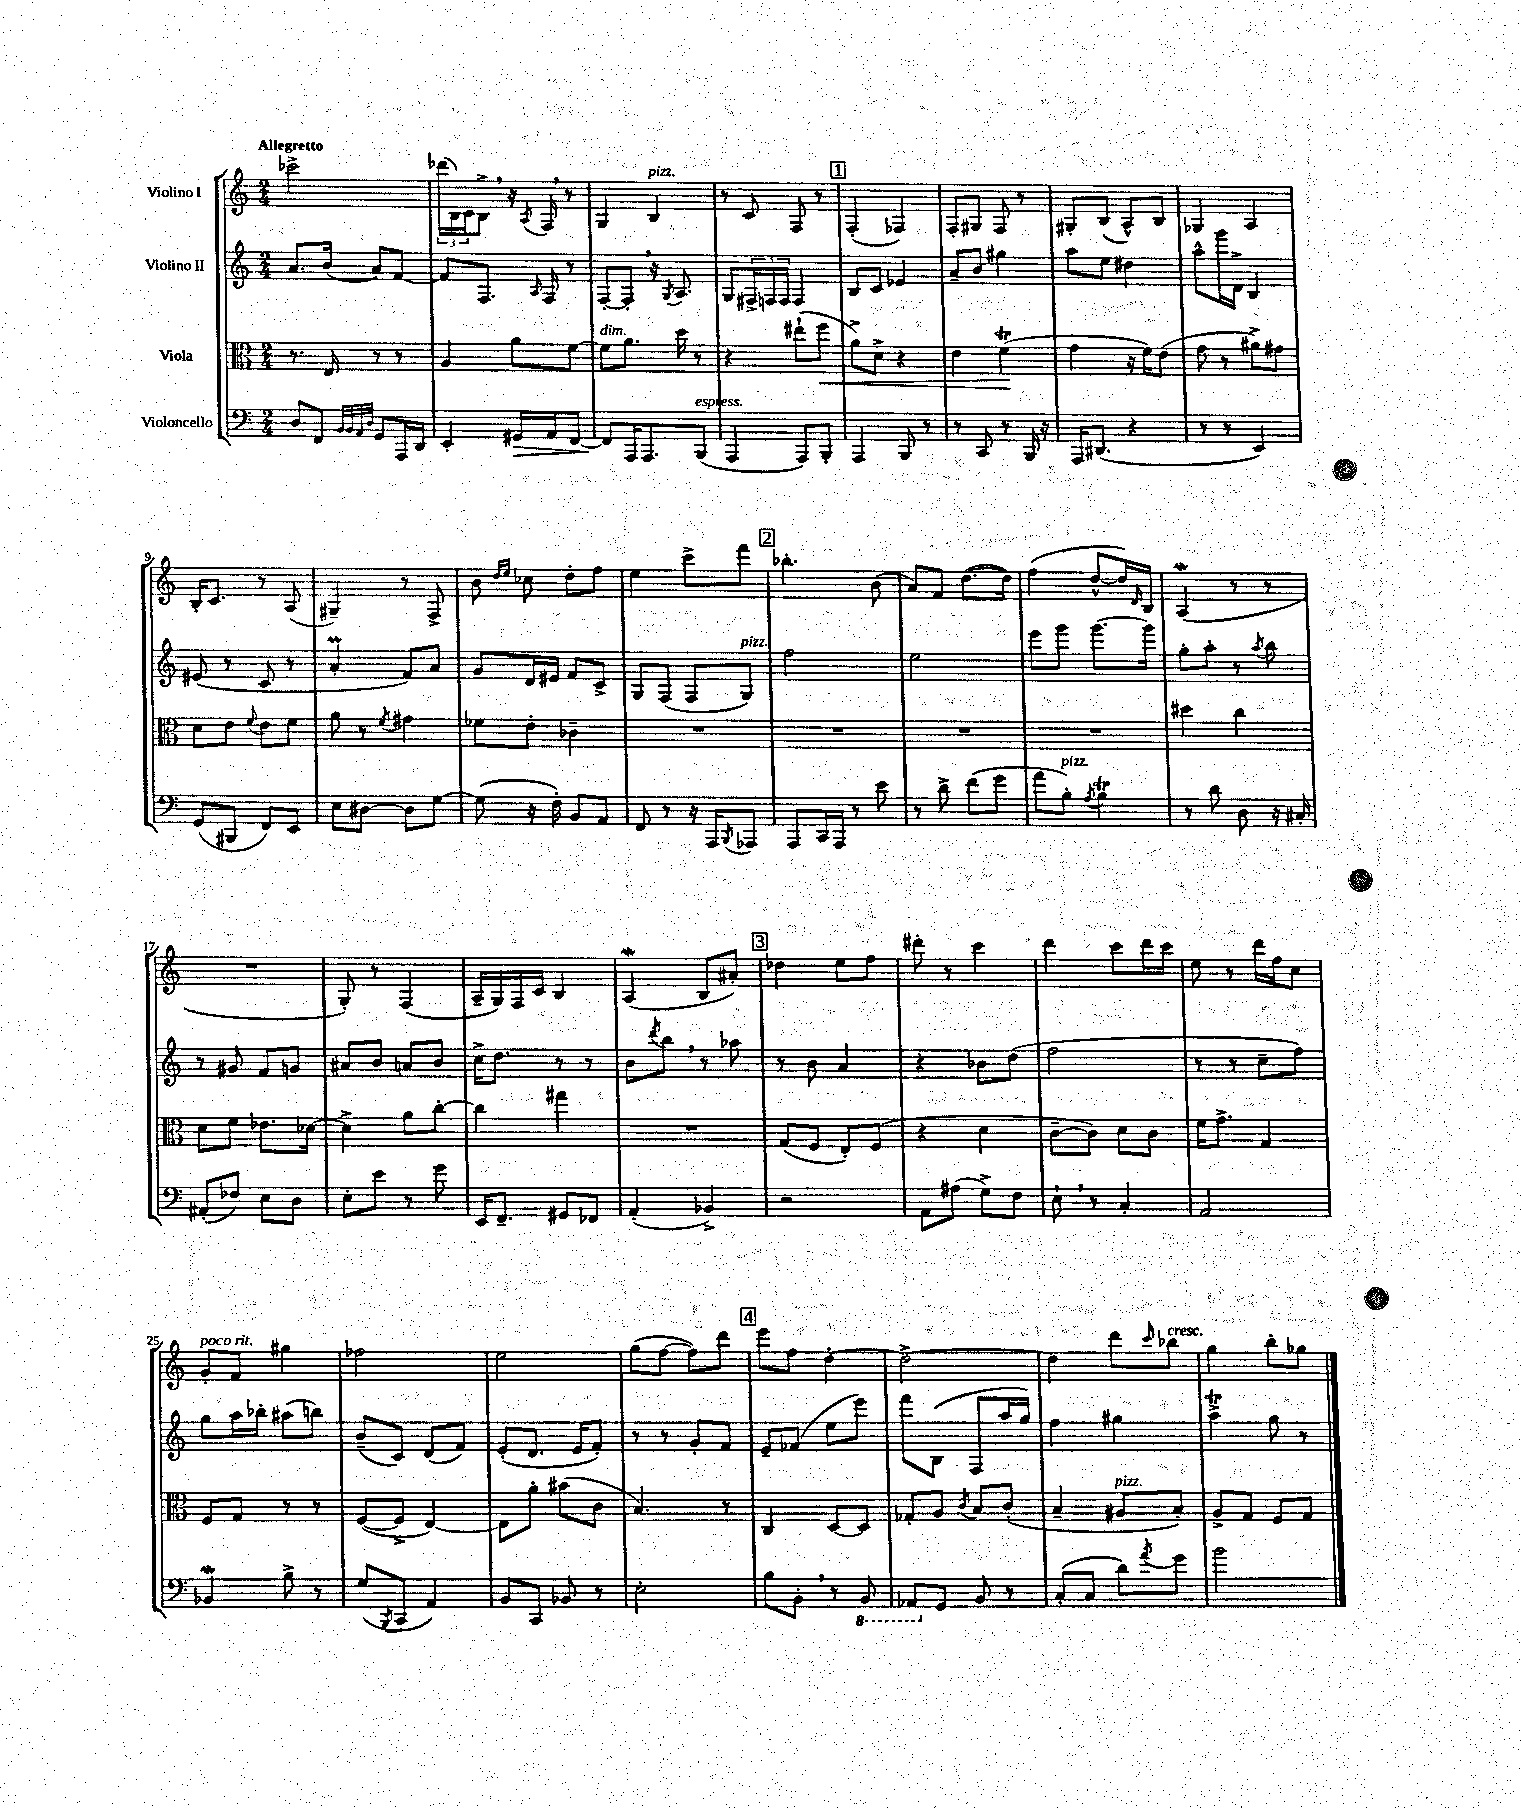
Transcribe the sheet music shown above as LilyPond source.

<<
\new StaffGroup <<
\new Staff = "s0" \with { instrumentName = "Violino I" } {
    \clef treble \key c \major \numericTimeSignature \time 2/4 \tempo "Allegretto"
    ces'''2-> |
    \tuplet 3/2 { des'''16( b16) c'16 } b8-> \breathe r16 \acciaccatura { a8 } f16 \breathe r8 |
    g4 b4^\markup { \italic "pizz." } |
    r8 c'8 f8 r8 |
    \mark \markup { \box "1" } f4-.( fes4) |
    f8-. gis8 f8 r8 |
    gis8-. b8( a8-^) b8 |
    ges4 a4 |
    b16-. c'8. r8 a8( |
    gis4--) r8 f8-> |
    b'8 \grace { d''16 e''16 } ces''8 d''8-. f''8 |
    e''4 c'''8-> f'''8 |
    \mark \markup { \box "2" } bes''4.-. b'8( |
    a'8) f'8 d''8.~( d''16) |
    f''4( d''8~-^ d''16) \grace { d'16 } b16 |
    a4\mordent( r8 r8 |
    R2 |
    g8-.) r8 f4( |
    a16-- g16) f16 c'16 b4 |
    a4\mordent( b8 ais'8-.) |
    \mark \markup { \box "3" } des''4 e''8 f''8 |
    dis'''8-. r8 c'''4 |
    d'''4 c'''8 d'''16 c'''16 |
    e''8 r8 d'''16 f''16 c''8 |
    g'8-.^\markup { \italic "poco rit." } f'8 gis''4 |
    fes''2 |
    e''2 |
    g''8( f''8~ f''8) d'''8 |
    \mark \markup { \box "4" } e'''8 f''8 d''4~-. |
    d''2~-> |
    d''4 d'''8 \grace { c'''16 } bes''8^\markup { \italic "cresc." } |
    g''4 b''8-. ges''8 \bar "|." |
}
\new Staff = "s1" \with { instrumentName = "Violino II" } {
    \clef treble \key c \major \numericTimeSignature \time 2/4
    a'8. b'16( a'8) f'8~ |
    f'8 f8. \grace { a16 } f16 r8 |
    f8~-. f8-. \breathe r16 \acciaccatura { g8 } a8. |
    g8 \tuplet 3/2 { fis16-> f16 f16 } f4 |
    \mark \markup { \box "1" } b8 c'8 ees'4 |
    a'8-- b'8 gis''4 |
    a''8 e''8 dis''4 |
    a''8-^ g'''16 d'16-> b4 |
    eis'8( r8 c'8 r8 |
    a'4-.\prall f'8) a'8 |
    g'8 d'16 eis'16 f'8 c'8-> |
    g8 f8( f8 g8^\markup { \italic "pizz." }) |
    \mark \markup { \box "2" } f''2 |
    e''2 |
    e'''8 g'''8 g'''8.~ g'''16 |
    g''8-. a''8-. r8 \acciaccatura { a''8 } b''8 |
    r8 gis'8 f'8 g'8 |
    ais'8 b'8 a'8 b'8 |
    c''16-> d''8. r8 r8 |
    b'8 \acciaccatura { d'''8 } b''8 \breathe r8 aes''8 |
    \mark \markup { \box "3" } r8 b'8 a'4 |
    r4 bes'8 d''8( |
    f''2 |
    r8 r8 c''8-- f''8) |
    g''8 a''16 bes''16-. ais''8( b''8) |
    b'8--( c'8) d'8( f'8) |
    e'8-.( d'8. e'16 f'8-.) |
    r8 r8 g'8-. f'8 |
    \mark \markup { \box "4" } e'8-- fes'8( e''8 e'''8) |
    f'''8 b8( f8 a''16 g''16) |
    f''4 gis''4 |
    a''4->\trill g''8 r8 \bar "|." |
}
\new Staff = "s2" \with { instrumentName = "Viola" } {
    \clef alto \key c \major \numericTimeSignature \time 2/4
    r8. e16 r8 r8 |
    a4 a'8 f'8~ |
    f'8^\markup { \italic "dim." } a'8. d''16 r8 |
    r4 eis''8-!( f''8\< |
    \mark \markup { \box "1" } a'8->) d'8-> r4 |
    e'4 f'4\trill\!( |
    g'4 r16 f'16) e'8( |
    g'8 r8 ais'8->) gis'8 |
    d'8 e'8 \appoggiatura { f'8 } e'8 f'8 |
    a'8 r8 \acciaccatura { f'8 } gis'4 |
    fes'8 e'8-. ces'4-- |
    R2 |
    \mark \markup { \box "2" } R2 |
    R2 |
    R2 |
    dis''4 c''4 |
    d'8 f'8 ees'8. des'16~ |
    des'4-> a'8 c''8~-. |
    c''4 gis''4 |
    R2 |
    \mark \markup { \box "3" } g8( f8 e8-.) f8( |
    r4 d'4 |
    c'8~-- c'8) d'8 c'8 |
    f'16 g'8.-> g4 |
    f8 g8 r8 r8 |
    f8~( f8-> e4~) |
    e8 a'8-. bis'8( c'8 |
    b4.) r8 |
    \mark \markup { \box "4" } c4 d8~ d8 |
    ges8-. a8 \acciaccatura { c'8 } b8 c'8-.( |
    b4-- ais8^\markup { \italic "pizz." } b8-.) |
    a8-> g8 f8 g8 \bar "|." |
}
\new Staff = "s3" \with { instrumentName = "Violoncello" } {
    \clef bass \key c \major \numericTimeSignature \time 2/4
    d8 f,8 \grace { b,32 b,32 a,32 d32 } g,8 a,,16 d,16 |
    e,4-. gis,16\> a,16 f,8~ |
    f,8\! a,,16 a,,8. b,,8^\markup { \italic "espress." }( |
    a,,4 a,,8) b,,8-. |
    \mark \markup { \box "1" } a,,4 b,,8 r8 |
    r8 c,8 r8 b,,16 r16 |
    a,,16 dis,8.( r4 |
    r8 r8 e,4) |
    g,8( bis,,8 f,8) e,8 |
    e8 dis8~ dis8 g8~ |
    g8( r16 f16-.) b,8 a,8 |
    f,8 r8 r16 a,,16 \acciaccatura { b,,8 } aes,,8 |
    \mark \markup { \box "2" } a,,8 c,16 a,,16 r8 e'8 |
    r8 d'8-> f'8( g'8 |
    a'8 b8-.^\markup { \italic "pizz." }) \acciaccatura { a8 } b4\trill |
    r8 d'8 d8 r16 cis16-. |
    ais,8-.( fes8) e8 d8 |
    e8-. e'8 r8 g'8 |
    e,16 f,8.-- gis,8 fes,8 |
    a,4-.( bes,4->) |
    \mark \markup { \box "3" } r2 |
    a,8 ais8( g8->) f8 |
    e8-! \breathe r8 c4-. |
    a,2 |
    bes,4\mordent b8-> r8 |
    g8( \acciaccatura { b,,8 } c,8 a,4) |
    b,8 c,8 bes,8 r8 |
    e2-. |
    \mark \markup { \box "4" } b8 b,8-. \breathe r8 \ottava #-1 b,,8 |
    aes,,8 \ottava #0 g,8 b,8 r8 |
    c8-.( c8 d'8) \acciaccatura { a'8 } g'8 |
    b'2 \bar "|." |
}
>>
>>
